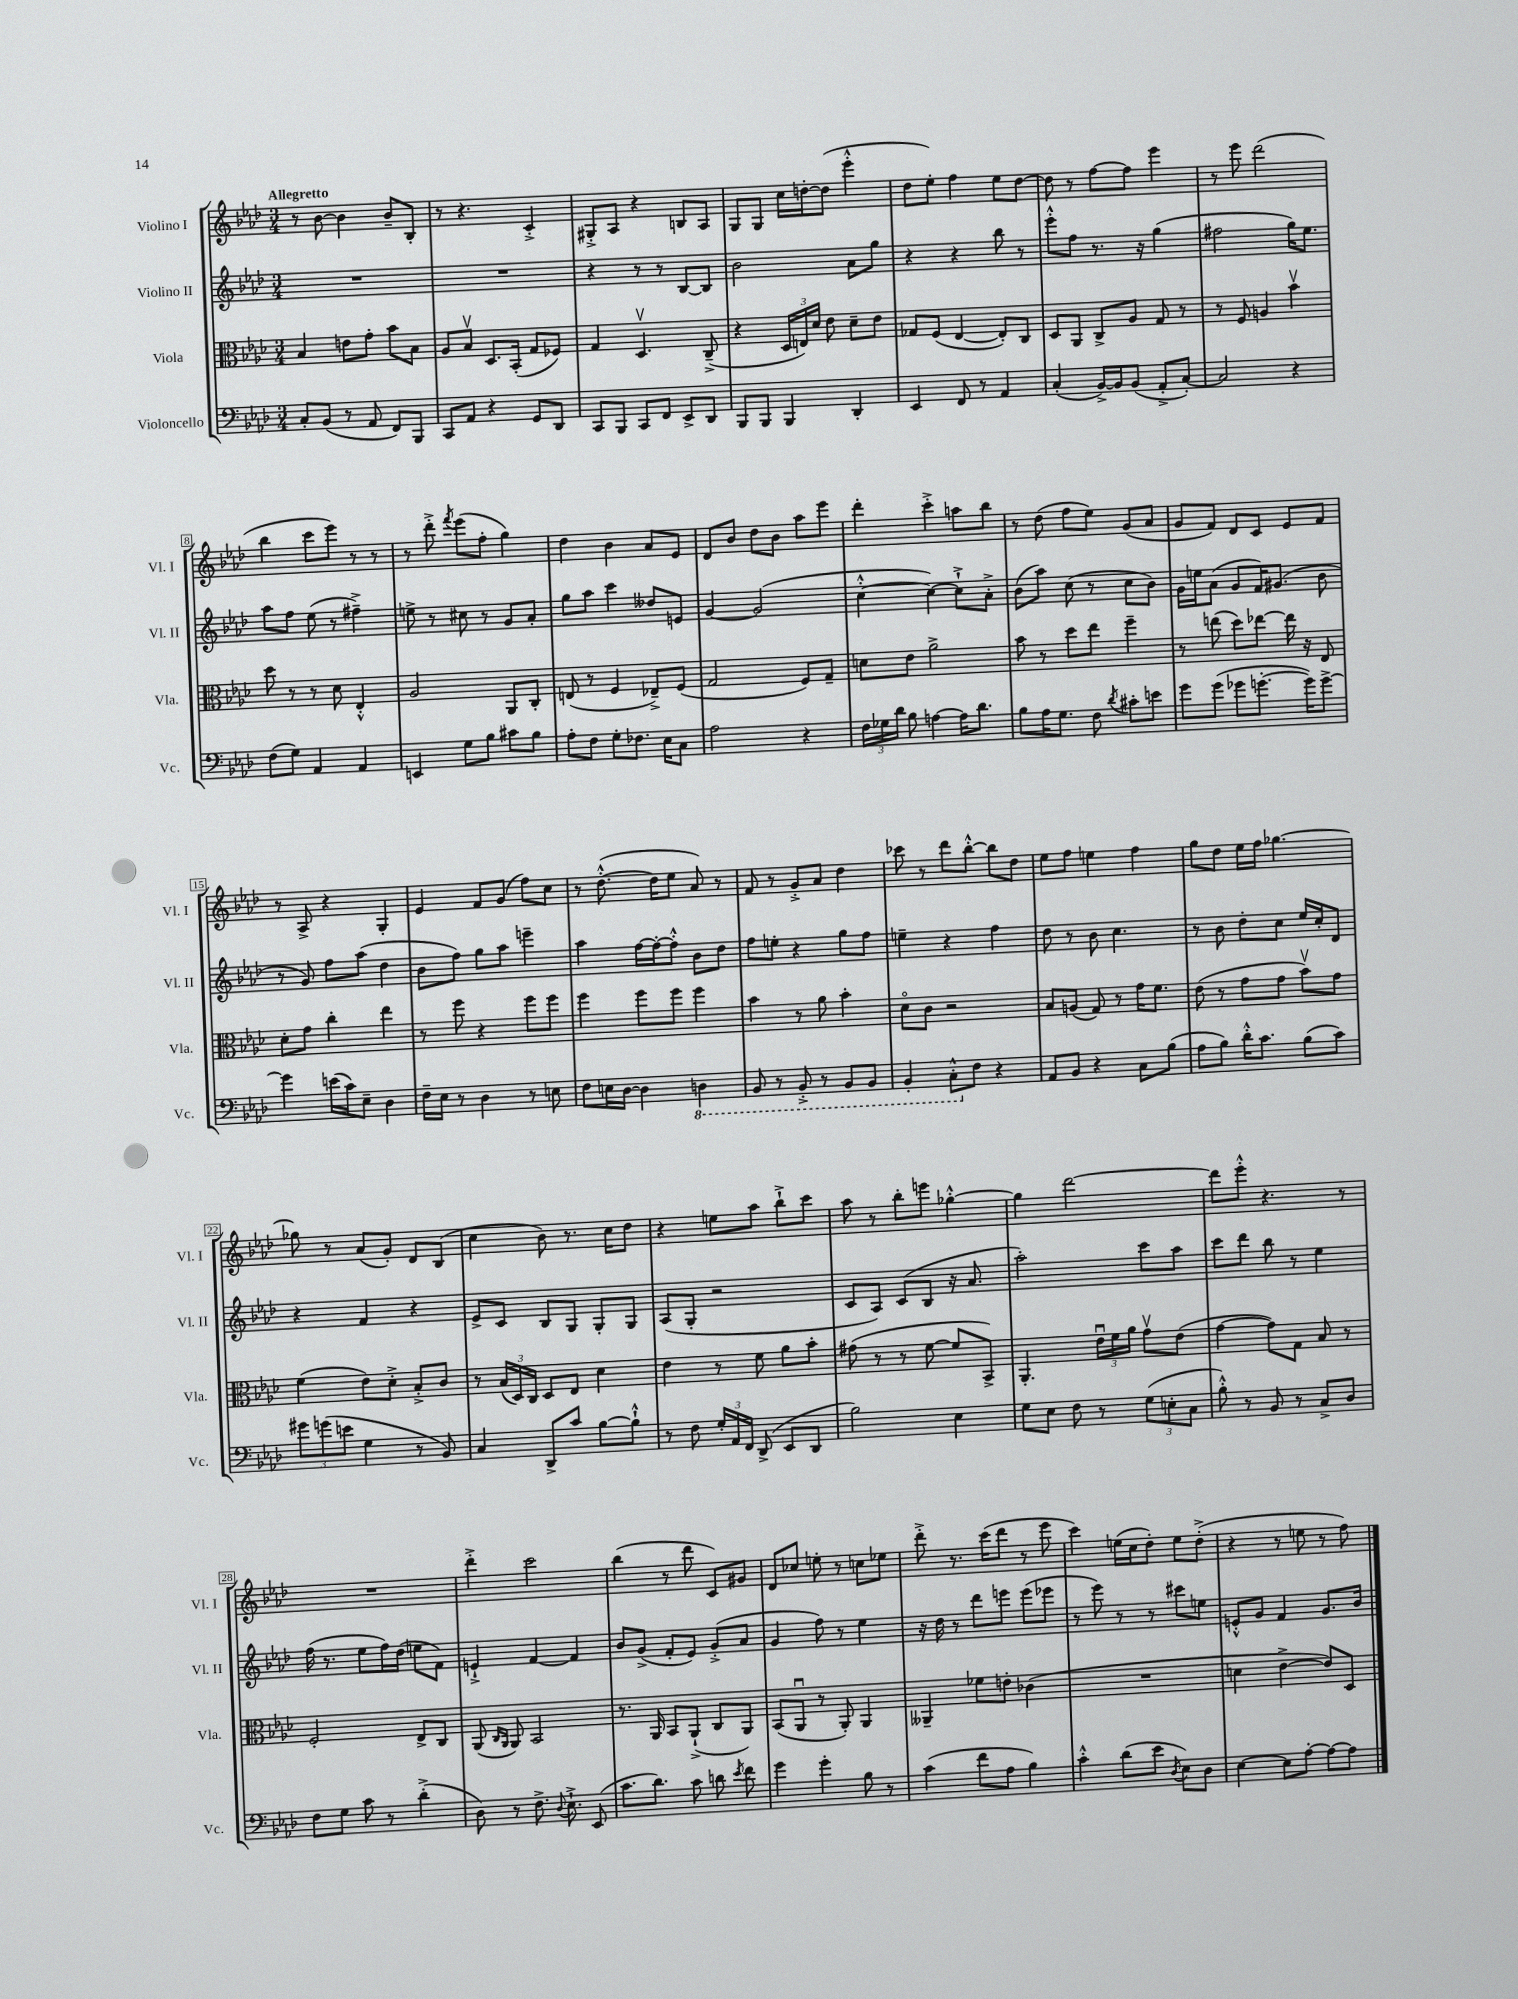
<<
\new StaffGroup <<
\new Staff = "s0" \with { instrumentName = "Violino I" shortInstrumentName = "Vl. I" } {
    \clef treble \key aes \major \numericTimeSignature \time 3/4 \tempo "Allegretto"
    \autoBeamOff r8 bes'8~ bes'4 bes'8[-- bes8]-. |
    r8 r4. c'4-.-> |
    gis8[-.-> aes8] r4 b8[ aes8] |
    g8[ g8] c''16[ d''16~-. d''8]( ees'''4-.-^ |
    des''8[ ees''8]-.) f''4 ees''8[ des''8]~ |
    des''8 r8 f''8[~ f''8] ees'''4 |
    r8 ees'''8 des'''2( |
    bes''4 c'''8[ ees'''8]) r8 r8 |
    r8 des'''8-.-> \acciaccatura { f'''8 } ees'''8[( f''8]-. g''4) |
    des''4 bes'4 aes'8[ ees'8] |
    des'8[ bes'8] des''8[ bes'8] aes''8[ ees'''8] |
    des'''4-. c'''4-.-> a''8[ bes''8] |
    r8 des''8( f''8[ ees''8]) g'8[( aes'8] |
    g'8[ f'8]) des'8[ c'8] ees'8[ f'8] |
    r8 aes8-> r4 g4-. |
    ees'4 f'8[ g'8]( f''8[) c''8] |
    r8 des''8.~-.-^( des''16[ ees''8] aes'8) r8 |
    f'8 r8 g'8[-.-> aes'8] des''4 |
    ces'''8 r8 des'''8[ bes''8]~-.-^ bes''8[ des''8] |
    ees''8[ f''8] e''4 f''4 |
    g''8[ des''8] ees''16[ f''16] ges''4.~ |
    ges''8 r8 aes'8[( g'8]-.) des'8[ bes8]( |
    c''4 bes'8) r8. c''16[ des''8] |
    r4 e''8[ aes''8] bes''8[-!-> c'''8] |
    aes''8 r8 bes''8[-. e'''8] ges''4~-.-^ |
    ges''4 des'''2~ |
    des'''8[ ees'''8]-.-^ r4. r8 |
    R2. |
    des'''4-.-> c'''2 |
    bes''4( r8 des'''8 c'8[) gis'8] |
    des'8[ ces''8] e''8-. r8 c''8[ ees''8] |
    des'''8-.-> r8. c'''16[( des'''8] r8 ees'''8 |
    c'''4) e''16[( c''16 des''8]-.) e''8[ des''8]-.->( |
    r4 r8 e''8 r8 f''8) \bar "|." |
}
\new Staff = "s1" \with { instrumentName = "Violino II" shortInstrumentName = "Vl. II" } {
    \clef treble \key aes \major \numericTimeSignature \time 3/4
    \autoBeamOff R2. |
    R2. |
    r4 r8 r8 bes8[~ bes8] |
    bes'2 aes'8[ g''8] |
    r4 r4 bes''8 r8 |
    ees'''8[-.-^ f''8] r8. r16 g''4( |
    fis''2 g''16[) ees''8.] |
    aes''8[ f''8] ees''8( r8 fis''4--->) |
    e''8-> r8 cis''8 r8 g'8[ aes'8]-. |
    g''8[ aes''8] c'''4 deses''8[ e'8] |
    g'4~ g'2( |
    c''4~-.-^ c''4~) c''8[-!-> aes'8]-.-> |
    bes'8[( aes''8]) c''8( r8 c''8[ bes'8]) |
    g'16[ e''16 aes'8]( g'8[ f'16) gis'8.]( bes'8 |
    r8 g'8) f''8[ aes''8]( des''4 |
    bes'8[ f''8]) g''8[ aes''8] e'''4-- |
    aes''4 f''16[~ f''16~-. f''8]-.-^ bes'8[ des''8] |
    f''8[ e''8]-. r4 g''8[ f''8] |
    e''4-- r4 f''4 |
    des''8 r8 bes'8 c''4. |
    r8 bes'8 des''8[-. c''8] ees''16[ c''16-. des'8] |
    r4 f'4 r4 |
    ees'8[-> c'8] bes8[ g8] g8[-. g8] |
    aes8[( g8]-. r2 |
    c'8[ aes8]) c'8[( bes8] r16 aes'8. |
    aes''2-.) c'''8[ aes''8] |
    c'''8[ des'''8] bes''8 r8 ees''4 |
    f''16( r8. ees''8[ f''16) des''16]( e''8[ f'8]) |
    e'4-!-> f'4~ f'4 |
    bes'8[ g'8]->( f'8[-. ees'8]) g'8[-.->( aes'8] |
    g'4 f''8) r8 ees''4 |
    r16 des''16 r8 des'''8[ e'''8] e'''8[( ees'''8] |
    r8 ees'''8) r8 r8 cis'''8[ e''8] |
    e'8[-.-^ g'8] f'4 g'8.[ bes'16] \bar "|." |
}
\new Staff = "s2" \with { instrumentName = "Viola" shortInstrumentName = "Vla." } {
    \clef alto \key aes \major \numericTimeSignature \time 3/4
    \autoBeamOff bes4 e'8[ g'8]-. bes'8[ bes8] |
    aes8[ bes8]\upbow des8.[ bes,16]-.( g8[ fes8]) |
    g4 des4.\upbow c8--->( |
    r4 \tuplet 3/2 { des16[ e16) des'16] } ees'8 des'8[-- ees'8] |
    ges8[ f8]( ees4~ ees8[-.) c8] |
    des8[ aes,8] c8[-> aes8] g8 r8 |
    r8 f8 a4 bes'4\upbow |
    des''8 r8 r8 des'8 ees4-.-^ |
    aes2 aes,8[ c8]-. |
    e8( r8 f4 ees8[--->) f8]( |
    g2 f8[) g8]-- |
    d'8[ ees'8] aes'2-> |
    bes'8 r8 des''8[ ees''8] f''4-- |
    r8 e''8( des''8[) ees''8]~ ees''16 r16 ees8 |
    des'8[-. g'8] c''4-. ees''4 |
    r8 f''8 r4 f''8[ f''8] |
    f''4 f''8[ f''8] f''4 |
    bes'4 r8 aes'8 bes'4-. |
    des'8[\flageolet c'8] r2 |
    bes8[ a8]( g8) r8 g'16[ f'8.] |
    ees'8( r8 g'8[ g'8] bes'8[\upbow) g'8] |
    f'4( ees'8[) des'8]-.-> bes8[-.-> c'8] |
    r8 \tuplet 3/2 { bes16[( des16) c16] } des8[ ees8] des'4 |
    ees'4 r8 f'8 aes'8[ bes'8]-. |
    gis'8( r8 r8 f'8~ f'8[ bes,8]->) |
    aes,4.-. \tuplet 3/2 { ees'16[\downbow f'16 aes'16] } g'8[\upbow ees'8]( |
    g'4~ g'8[) g8] bes8 r8 |
    f2-. ees8[-> c8] |
    aes,8( \grace { c16[ aes,16] } aes,8) bes,2 |
    r8. aes,16 bes,8[ aes,8]-!->( c8[ aes,8]) |
    bes,8[( aes,8]\downbow r8 aes,8-.) aes,4 |
    aeses,4-- fes'8[ e'8]-. ces'4( |
    R2. |
    d'4 ees'4~-> ees'8[) des8] \bar "|." |
}
\new Staff = "s3" \with { instrumentName = "Violoncello" shortInstrumentName = "Vc." } {
    \clef bass \key aes \major \numericTimeSignature \time 3/4
    \autoBeamOff c8[-. bes,8]( r8 aes,8 f,8[) bes,,8] |
    c,8[ aes,8] r4 g,8[ des,8] |
    c,8[ bes,,8] c,8[ f,8] ees,8[-> des,8] |
    bes,,8[ bes,,8] bes,,4 des,4-. |
    ees,4 f,8 r8 aes,4 |
    c4-.( bes,16[~->) bes,16 bes,8]( aes,8[-.-> c8]~-.) |
    c2 r4 |
    f8[( g8]) aes,4 aes,4 |
    e,4 g8[ bes8] cis'8[ bes8] |
    aes8[-. f8] g8[-. fes8.] ees16[ c8] |
    aes2 r4 |
    \tuplet 3/2 { f16[ ges16 des'16] } bes8 a4~ a16[ des'8.] |
    bes8[ aes16 g8.] f8 \acciaccatura { des'8 } cis'8[-. e'8] |
    g'8[ g'8]( ges'8[ g'8.]~-. g'16[) g'8]~-> |
    g'4 e'16[( c'16) ees8]-- des4 |
    f16[-- ees16] r8 des4 r8 e8 |
    f8[ e16 des16]~ des4 \ottava #-1 d,4 |
    bes,,8 r8 bes,,8-.-> r8 bes,,8[ bes,,8] |
    bes,,4-. c,8[-.-^ \ottava #0 f8] r4 |
    aes,8[ bes,8] r4 c8[ bes8]( |
    aes8[ bes8]) des'16[-.-^ c'8.] bes8[( c'8]) |
    \tuplet 3/2 { gis'8[ g'8( e'8] } g4 r8 bes,8) |
    c4 des,8[-> c'8] bes8[~ bes8]-!-^ |
    r8 f8 \tuplet 3/2 { g16[-. aes,16 f,16] } des,8->( ees,8[ des,8] |
    bes2) ees4 |
    g8[ ees8] f8 r8 \tuplet 3/2 { g8[( e8-. c8] } |
    bes8-.-^) r8 bes,8 r8 c8[-> des8] |
    f8[ g8] c'8 r8 des'4-.->( |
    des8) r8 f8.-> \appoggiatura { des8 } ees8.-!-> ees,8( |
    c'8.[ des'8.]) c'8 d'8 \acciaccatura { ees'8 } f'8 |
    g'4 g'4-. bes8 r8 |
    c'4( f'8[ aes8] bes4) |
    c'4-.-^ des'8[( ees'8] \acciaccatura { des8 } ees8[) des8] |
    ees4~ ees8[ aes8]~-. aes8[~ aes8] \bar "|." |
}
>>
>>
\layout { \context { \Score \override BarNumber.stencil = #(make-stencil-boxer 0.1 0.3 ly:text-interface::print) } }
